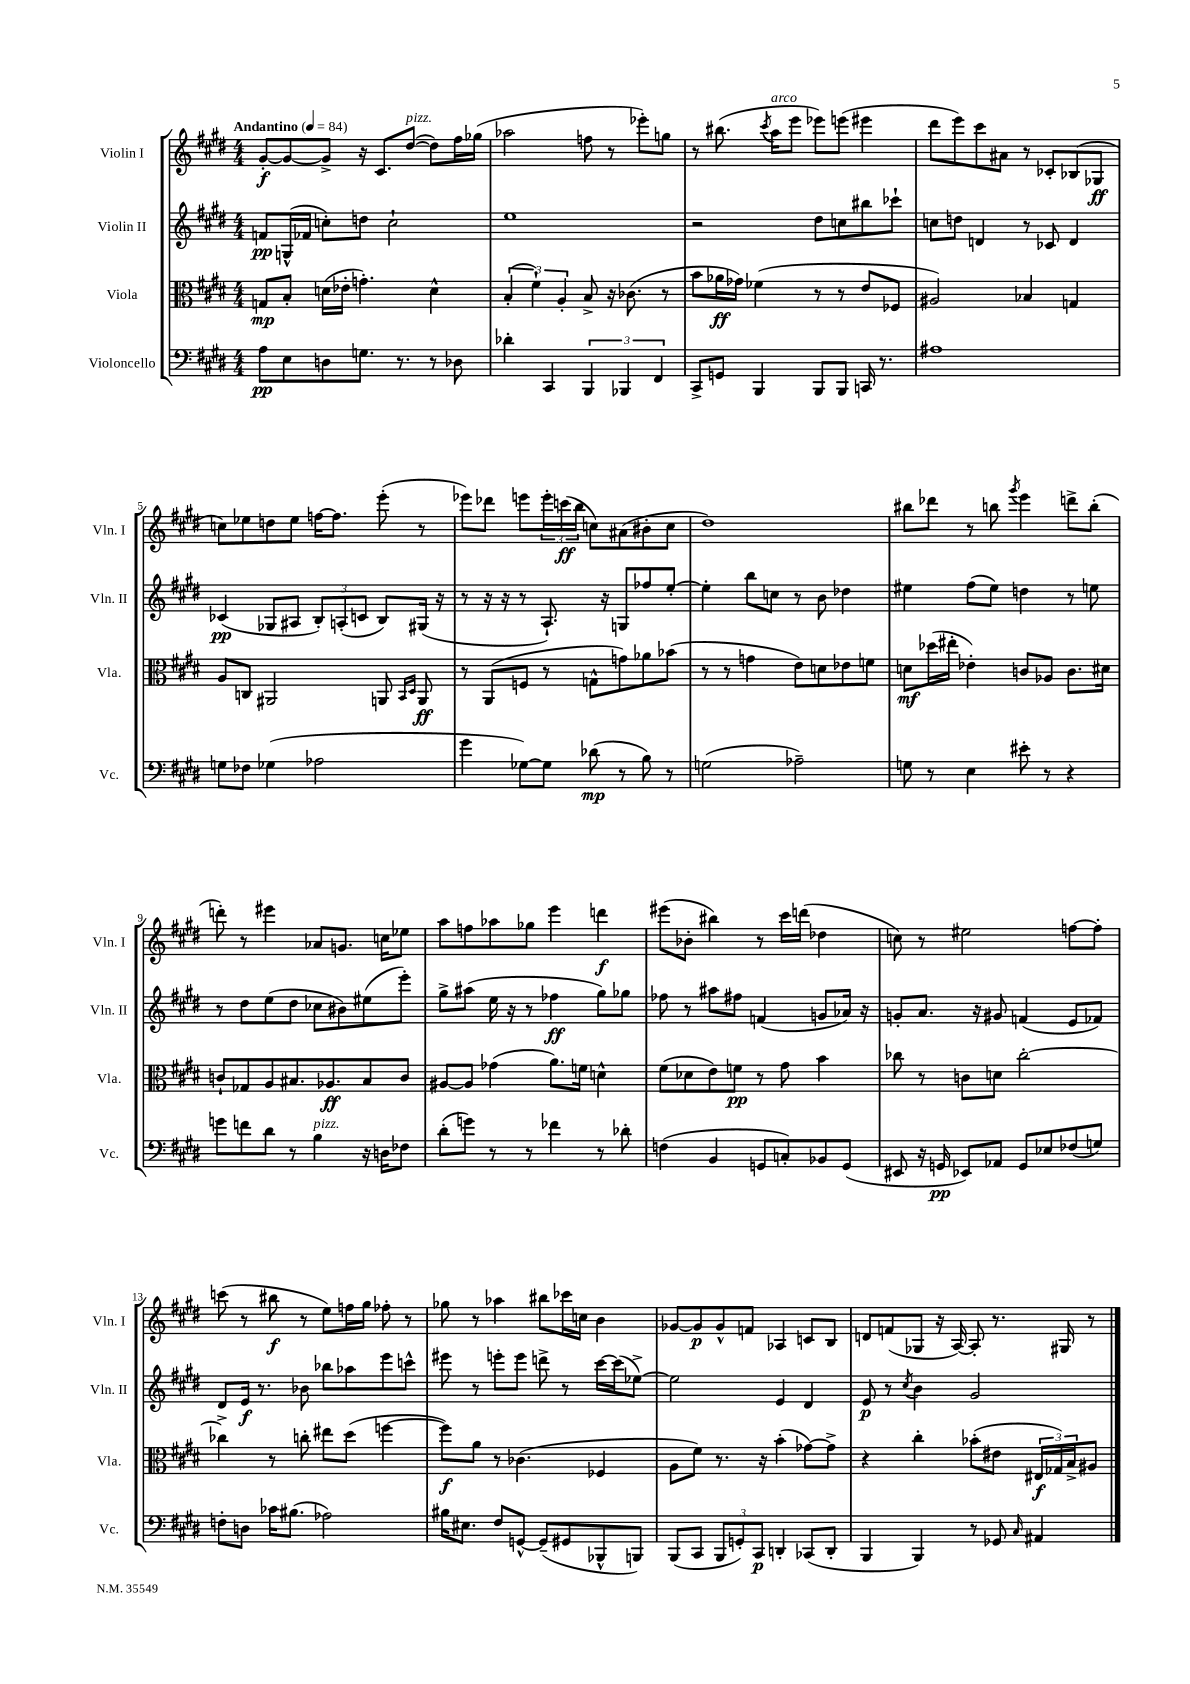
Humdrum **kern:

**kern	**dynam	**kern	**dynam	**kern	**dynam	**kern	**dynam
*part4	*part4	*part3	*part3	*part2	*part2	*part1	*part1
*staff4	*staff4	*staff3	*staff3	*staff2	*staff2	*staff1	*staff1
*I"Violoncello	*	*I"Viola	*	*I"Violin II	*	*I"Violin I	*
*I'Vc.	*	*I'Vla.	*	*I'Vln. II	*	*I'Vln. I	*
*clefF4	*	*clefC3	*	*clefG2	*	*clefG2	*
*k[f#c#g#d#]	*	*k[f#c#g#d#]	*	*k[f#c#g#d#]	*	*k[f#c#g#d#]	*
*M4/4	*	*M4/4	*	*M4/4	*	*M4/4	*
*MM84	*	*MM84	*	*MM84	*	*MM84	*
=1	=1	=1	=1	=1	=1	=1	=1
!	!	!	!	!	!	!LO:TX:a:B:t=Andantino	!
8A\L	pp	8Gn/L	mp	8fn/L	pp	[8g#'/L	f
8E\	.	8B'/J	.	(16Gn^^/L	.	8g#/_	.
.	.	.	.	16f-X/JJ	.	.	.
8Dn\	.	(16dn\LL	.	8ccn'\L)	.	8g#^/J]	.
.	.	16e-X'\JJ	.	.	.	.	.
8.Gn\J	.	4.gn'\)	.	8ddn\J	.	16r	.
.	.	.	.	.	.	8.c#/L	.
.	.	.	.	2cc`\	.	.	.
8.r	.	.	.	.	.	.	.
!	!	!	!	!	!	!LO:TX:a:i:t=pizz.	!
.	.	.	.	.	.	([8dd#/J	.
8r	.	4d^^\	.	.	.	8dd#\L])	.
8D-X\	.	.	.	.	.	16ff#\L	.
.	.	.	.	.	.	(16gg-X\JJ	.
=2	=2	=2	=2	=2	=2	=2	=2
4d-X'\	.	(6B'/	.	1ee	.	2aa-X\	.
.	.	6f#`\)	.	.	.	.	.
4CC#/	.	.	.	.	.	.	.
.	.	6A'/	.	.	.	.	.
6BBB/	.	8B^/	.	.	.	8ffn\	.
.	.	16r	.	.	.	8r	.
6BBB-X/	.	.	.	.	.	.	.
.	.	(8.c-X\	.	.	.	.	.
.	.	.	.	.	.	8eee-X'\L)	.
6FF#/	.	.	.	.	.	.	.
.	.	8r	.	.	.	8ggn\J	.
=3	=3	=3	=3	=3	=3	=3	=3
8CC#^/L	.	8b\L	.	2r	.	8r	.
8GGn/J	.	16a-X\L	ff	.	.	(8.bb#X\	.
.	.	16g-X\JJ)	.	.	.	.	.
4BBB/	.	(4f-X\	.	.	.	.	.
.	.	.	.	.	.	8qccc#/	.
!	!	!	!	!	!	!LO:TX:a:i:t=arco	!
.	.	.	.	.	.	16aa\KL	.
.	.	.	.	.	.	8eee\J	.
8BBB/L	.	8r	.	8dd#\L	.	8eee-X\L)	.
8BBB/J	.	8r	.	8ccn\	.	(8eeen\J	.
16CCn/	.	8e/L	.	8bb#X\	.	4eee#X\	.
8.r	.	.	.	.	.	.	.
.	.	8F-X/J	.	8ccc-X`\J	.	.	.
=4	=4	=4	=4	=4	=4	=4	=4
1A#X	.	2A#X/)	.	8ccn\L	.	8ddd#\L	.
.	.	.	.	8ddn\J	.	8eee\)	.
.	.	.	.	4dn/	.	8ccc#\	.
.	.	.	.	.	.	8a#X\J	.
.	.	4B-X/	.	8r	.	8r	.
.	.	.	.	8c-X/	.	8c-X'/L	.
.	.	4Gn/	.	4d/	.	(8B-X/	.
.	.	.	.	.	.	8G-X/J	ff
!!LO:LB:g=z
=5	=5	=5	=5	=5	=5	=5	=5
8Gn\L	.	8A/L	.	(4c-X/	pp	8ccn\L)	.
8F-X\J	.	8Cn/J	.	.	.	8ee-X\	.
(4G-X\	.	2AA#X/	.	8G-X/L	.	8ddn\	.
.	.	.	.	8A#X/J	.	8ee-\J	.
2A-X\	.	.	.	12B'/L)	.	[16ffn\KL	.
.	.	.	.	.	.	8.ff\J]	.
.	.	.	.	(12An'/	.	.	.
.	.	.	.	12cn/J	.	.	.
.	.	8AAn/	.	8B/L)	.	(8eee'\	.
.	.	16qqBB/LL	.	.	.	.	.
.	.	16qqD#/JJ	.	.	.	.	.
.	.	8AA/	ff	(16G#X/Jk	.	8r	.
.	.	.	.	16r	.	.	.
=6	=6	=6	=6	=6	=6	=6	=6
4g#\	.	8r	.	8r	.	8eee-X\L)	.
.	.	(8AA/L	.	16r	.	8ddd-X\J	.
.	.	.	.	16r	.	.	.
[8G-X\L)	.	8Fn/J	.	8r	.	8eeen\L	.
8G-\J]	.	8r	.	8.A`/)	.	24eee'\L	.
.	.	.	.	.	.	(24cccn\	ff
.	.	.	.	.	.	24bb\JJ	.
(8d-X\	mp	8Gn^^\L	.	.	.	8ccn\L)	.
.	.	.	.	16r	.	.	.
8r	.	8gn\)	.	8Gn/L	.	(8a#X\	.
8B\)	.	8a-X\	.	8ff-X/	.	8b#X'\	.
8r	.	(8b-X\J	.	[8ee'/J	.	8cc\J	.
=7	=7	=7	=7	=7	=7	=7	=7
(2Gn\	.	8r	.	4ee'\]	.	1dd#)	.
.	.	8r	.	.	.	.	.
.	.	4gn\	.	8bb\L	.	.	.
.	.	.	.	8ccn\J	.	.	.
2A-X~\)	.	8e\L)	.	8r	.	.	.
.	.	8dn\	.	8b\	.	.	.
.	.	8e-X\	.	4dd-X\	.	.	.
.	.	8fn\J	.	.	.	.	.
=8	=8	=8	=8	=8	=8	=8	=8
8Gn\	.	8dn\L	mf	4ee#X\	.	8bb#X\L	.
8r	.	(16dd-X\L	.	.	.	8ddd-X\J	.
.	.	16ee#X'\JJ	.	.	.	.	.
4E\	.	4e-X'\)	.	(8ff#\L	.	8r	.
.	.	.	.	8ee#\J)	.	8bbn\	.
.	.	.	.	.	.	8qggg#/	.
8e#X'\	.	8cn/L	.	4ddn\	.	4eee\	.
8r	.	8A-X/J	.	.	.	.	.
4r	.	8.c\L	.	8r	.	8dddn^\L	.
.	.	.	.	8een\	.	(8bb'\J	.
.	.	16d#X\Jk	.	.	.	.	.
!!LO:LB:g=z
=9	=9	=9	=9	=9	=9	=9	=9
8gn\L	.	8cn`/L	.	8r	.	8dddn'\)	.
8fn\	.	8G-X/	.	8dd#\L	.	8r	.
8d#\J	.	8A/	.	(8ee\	.	4eee#X\	.
8r	.	8.B#X/	.	8dd#\J	.	.	.
!LO:TX:a:i:t=pizz.	!	!	!	!	!	!	!
4B\	.	.	.	8cc-X\L	.	8a-X/L	.
.	.	8.A-X/	ff	.	.	.	.
.	.	.	.	8b#X\)	.	8.gn/J	.
16r	.	8B#/	.	(8ee#X\	.	.	.
16Dn\KL	.	.	.	.	.	16ccn\KL	.
8F-X\J	.	8c/J	.	8eee'\J)	.	8ee-X\J	.
=10	=10	=10	=10	=10	=10	=10	=10
(8d#'\L	.	[8A#X/L	.	8gg#^\L	.	8aa\L	.
8gn\J)	.	8A#/J]	.	(8aa#X\J	.	8ffn\	.
8r	.	(4g-X\	.	16ee\	.	8aa-X\	.
.	.	.	.	16r	.	.	.
8r	.	.	.	8r	.	8gg-X\J	.
4f-X\	.	8.a\L)	.	4ff-X\	ff	4eee\	.
.	.	16fn\Jk	.	.	.	.	.
8r	.	4dn^^\	.	8gg#\L)	.	4dddn\	f
8d-X'\	.	.	.	8gg-X\J	.	.	.
=11	=11	=11	=11	=11	=11	=11	=11
(4Fn\	.	(8f#\L	.	8ff-X\	.	(8eee#X\L	.
.	.	8d-X\	.	8r	.	8b-X'\J	.
4BB/	.	8e\)	.	8aa#X\L	.	4bb#X\)	.
.	.	8fn\J	pp	8ff#X\J	.	.	.
8GGn/L	.	8r	.	(4fn/	.	8r	.
8Cn'/)	.	8g#\	.	.	.	16ccc#\LL	.
.	.	.	.	.	.	(16dddn\JJ	.
8BB-X/	.	4b\	.	8gn/L	.	4dd-X\	.
(8GG/J	.	.	.	16a-X/Jk)	.	.	.
.	.	.	.	16r	.	.	.
=12	=12	=12	=12	=12	=12	=12	=12
8EE#X/	.	8cc-X\	.	8gn'/L	.	8ccn\)	.
16r	.	8r	.	8.a/J	.	8r	.
16GGn/	pp	.	.	.	.	.	.
8EE-X/L)	.	8cn\L	.	.	.	2ee#X\	.
.	.	.	.	16r	.	.	.
8AA-X/J	.	8dn\J	.	8g#X/	.	.	.
8GG/L	.	[2cc-'\	.	(4fn/	.	.	.
8E-X/	.	.	.	.	.	.	.
(8F-X/	.	.	.	8e/L	.	[8ffn\L	.
8Gn/J)	.	.	.	8f-X/J)	.	8ff'\J]	.
!!LO:LB:g=z
=13	=13	=13	=13	=13	=13	=13	=13
8Fn'\L	.	4cc-X^\]	.	8d#/L	.	(8cccn\	.
8Dn\J	.	.	.	16e/Jk	f	8r	.
.	.	.	.	8.r	.	.	.
16c-X\KL	.	8r	.	.	.	8bb#X\	f
(8.B#X\J	.	.	.	.	.	.	.
.	.	8ccn'\	.	8b-X\	.	8r	.
2A-X\)	.	8ee#X\L	.	8bb-X\L	.	8ee\L)	.
.	.	(8dd#\J	.	8aa-X\	.	16ffn\L	.
.	.	.	.	.	.	16gg#\JJ	.
.	.	[4ffn\	.	8eee\	.	8ff-X'\	.
.	.	.	.	8cccn^^\J	.	8r	.
=14	=14	=14	=14	=14	=14	=14	=14
16B#X\KL	.	8ff\L])	f	8eee#X\	.	8gg-X\	.
8.E#X\J	.	.	.	.	.	.	.
.	.	8a\J	.	8r	.	8r	.
8F#/L	.	8r	.	8eeen'\L	.	4aa-X\	.
[8GGn^^/J	.	(4.c-X\	.	8eee\J	.	.	.
(8GG~/L]	.	.	.	8dddn^\	.	8bb#X\L	.
8GG#X/	.	.	.	8r	.	16ccc-X\L	.
.	.	.	.	.	.	16ccn\JJ	.
8BBB-X^^/	.	4F-X/	.	[16ccc#\LL	.	4b\	.
.	.	.	.	(16ccc#\J]	.	.	.
8BBBn/J)	.	.	.	[8ee-X^\J)	.	.	.
=15	=15	=15	=15	=15	=15	=15	=15
(8BBB/L	.	8A\L	.	2ee-\]	.	[8g-X/L	.
8CC#/J	.	8f#\J)	.	.	.	8g-/]	p
12BBB/L	.	8.r	.	.	.	8g-^^/	.
12GGn'/)	.	.	.	.	.	.	.
.	.	.	.	.	.	8fn/J	.
12CC#/J	p	.	.	.	.	.	.
.	.	16r	.	.	.	.	.
4DDn'/	.	(4b'\	.	4e/	.	4A-X/	.
(8CC-X/L	.	[8g-X\L)	.	4d#/	.	8cn/L	.
8DD'/J	.	8g-^\J]	.	.	.	8B/J	.
=16	=16	=16	=16	=16	=16	=16	=16
4BBB/	.	4r	.	8e/	p	8dn/L	.
.	.	.	.	8r	.	(8fn/	.
.	.	.	.	8qcc#/	.	.	.
4BBB/)	.	4cc#'\	.	4b\	.	8G-X/J	.
.	.	.	.	.	.	16r	.
.	.	.	.	.	.	[16A/)	.
8r	.	(8b-X'\L	.	2g#/	.	8A'/]	.
8GG-X/	.	8e#X\J	.	.	.	8.r	.
16qqC#/	.	.	.	.	.	.	.
4AA#X/	.	24E#X/LL	f	.	.	.	.
.	.	24G-X/)	.	.	.	.	.
.	.	.	.	.	.	16G#X/	.
.	.	24B^/J	.	.	.	.	.
.	.	8A#X/J	.	.	.	8r	.
==	==	==	==	==	==	==	==
*-	*-	*-	*-	*-	*-	*-	*-
